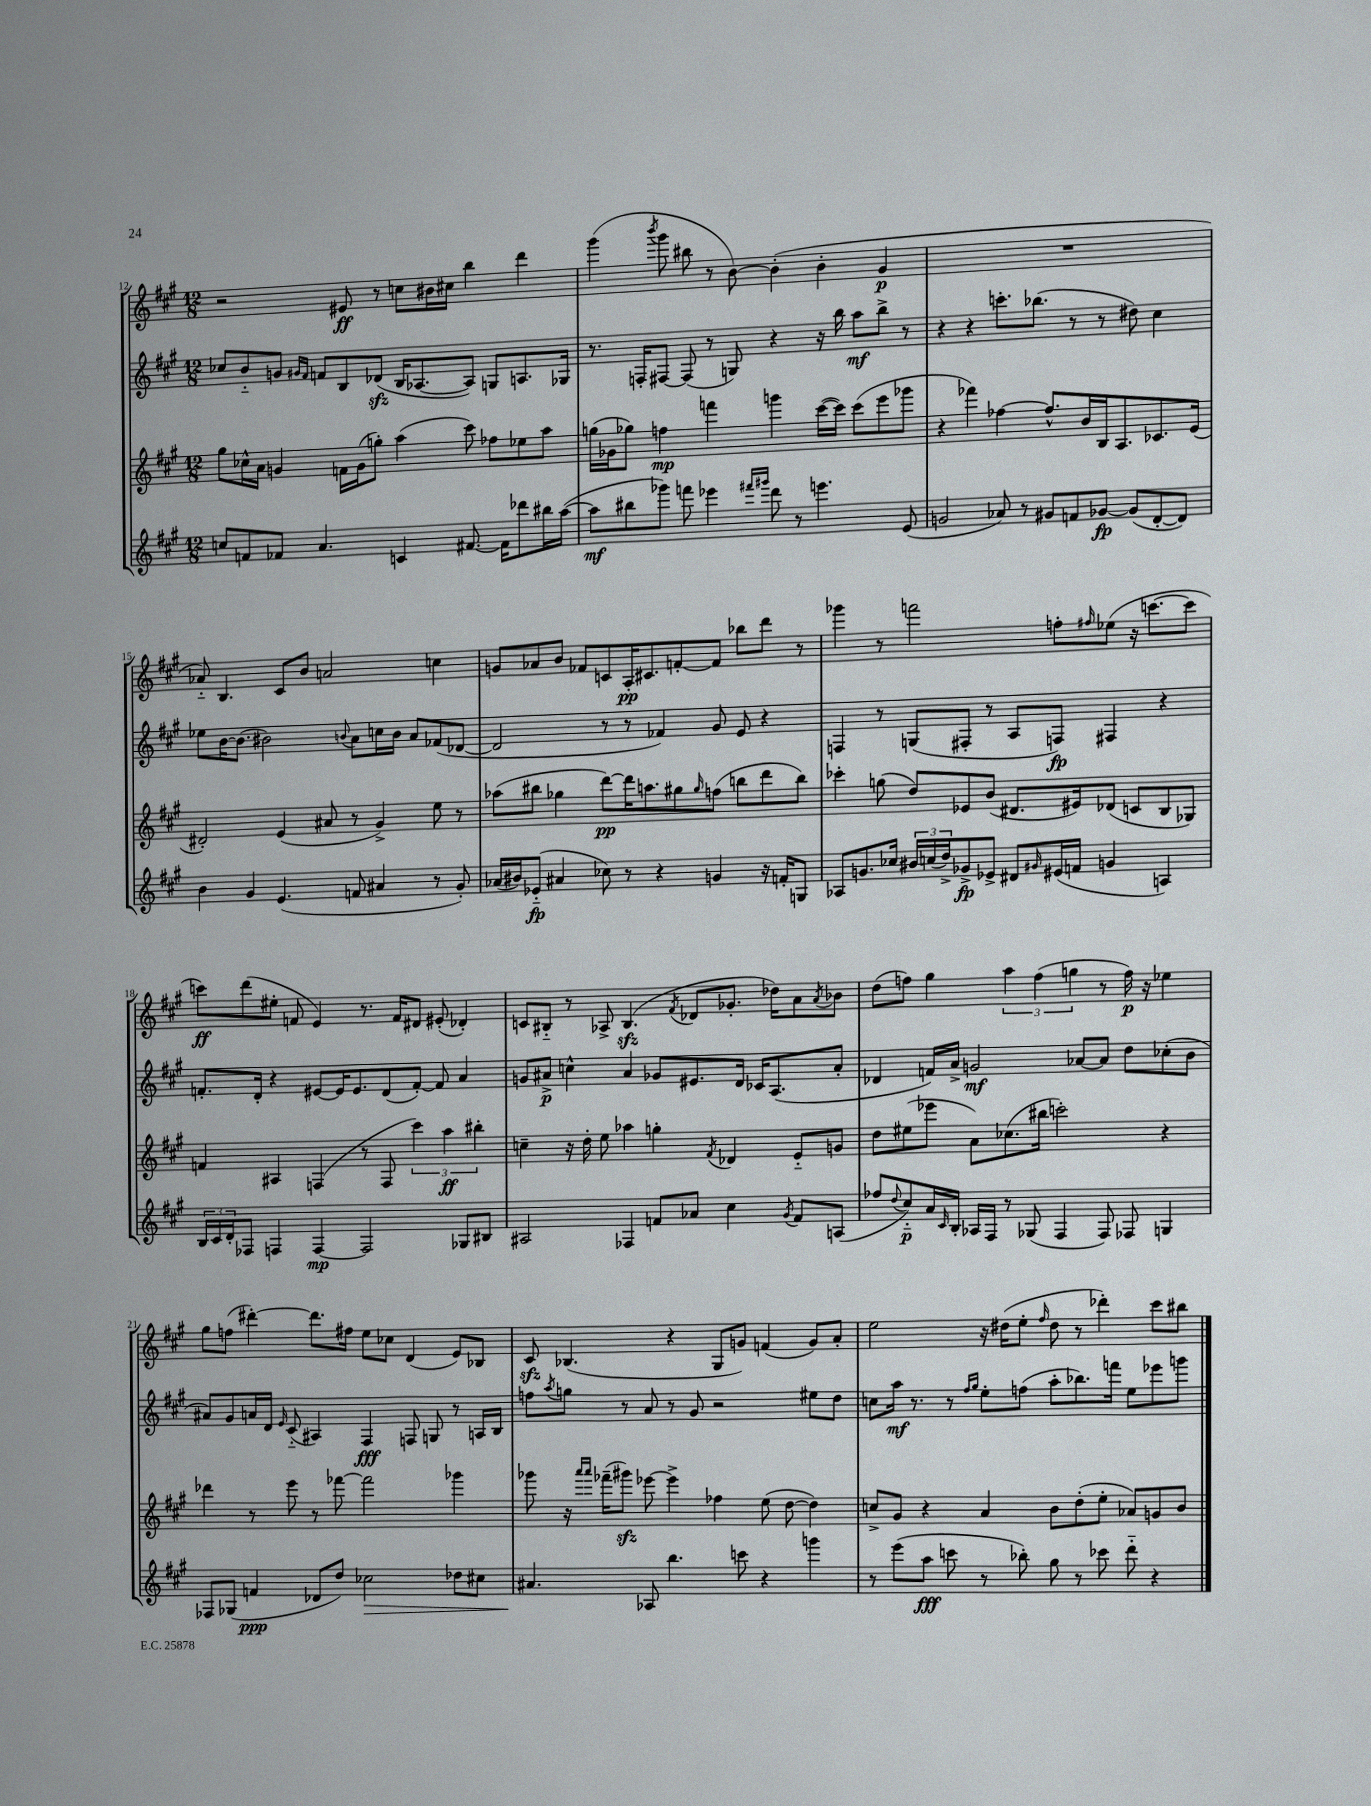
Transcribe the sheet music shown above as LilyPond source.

<<
\new StaffGroup <<
\new Staff = "s0" {
    \clef treble \key a \major \numericTimeSignature \time 12/8
    r2 eis'8\ff r8 c''8 bis'16 cis''16 b''4 d'''4 |
    gis'''4( \acciaccatura { b'''8 } gis'''8 bis''8 r8 b'8~) b'4-.( b'4-. gis'4\p |
    R1. |
    aes'8-_) b4. cis'8 b'8 a'2 c''4 |
    g'8 aes'8 b'8 fes'8 c'8 a16-.\pp cis'8. f'8~-. f'8 bes''8 d'''8 r8 |
    ges'''4 r8 f'''2 f''8-. \grace { fis''16 } ees''8( r16 c'''8.~ c'''8 |
    c'''8\ff) d'''8( eis''8-. f'8 e'4) r8. f'16 dis'8 eis'8-.( des'4-.) |
    c'8 bis8-_ r8 aes8-> bis4.\sfz( \acciaccatura { fis'8 } des'8 ges'8.-. des''16) a'8 \acciaccatura { a'8 } bes'8 |
    d''8( f''8) gis''4 \tuplet 3/2 { a''4 f''4( g''4 } r8 f''16\p) r16 ees''4 |
    gis''8 f''8( dis'''4~-.) dis'''8. fis''16 e''8 ces''8 d'4( e'8) bes8 |
    cis'8\sfz bes4.( r4 gis8 g'8) f'4( g'8) a'8-. |
    e''2 r16 dis''16( e''8-. \grace { fis''16 } dis''8 r8 des'''4-.) cis'''8 bis''8 \bar "|." |
}
\new Staff = "s1" {
    \clef treble \key a \major \numericTimeSignature \time 12/8
    ces''8 b'8-_ g'8 \grace { gis'16 fis'16 } f'8 b8 des'8\sfz( b16 aes8.~ aes8) g8 a8. ges16 |
    r8. f16-. fis8~ fis8( r8 g8) r4 r16 b''16 a''8\mf b''8-> r8 |
    r4 r4 c'''8.-. bes''8.( r8 r8 dis''8) cis''4 |
    ees''8 b'16~ b'8.( bis'2) \appoggiatura { b'8 } a'8 c''16 b'16 a'8 fes'8( des'8~ |
    des'2 r8 r8 fes'4) gis'8 e'8 r4 |
    f4 r8 g8( fis8-. r8 a8 f8\fp) fis4 r4 |
    f'8.-. d'16-. r4 eis'8~ eis'16 eis'8. d'8( f'8~-.) f'8 a'4 |
    g'8 ais'8->\p c''4-^ ais'4 ges'8 eis'8. d'16 ces'16 a8.( ais'8-. |
    des'4 f'16) a'16-> g'2\mf aes'8~ aes'8 d''8 ces''8-.( b'8 |
    ais'8) gis'8 a'16 d'16 \grace { e'16 } cis'8-_( ais4) fis4\fff f8 g8 r8 a16 b16 |
    f''8 \acciaccatura { a''8 } g''8 r8 a'8 r8 gis'8 r2 eis''8 d''8 |
    c''8 a''16\mf r8. r8 \grace { fis''16 gis''16 } e''8-. f''8( a''8-. bes''8.) f'''16 e''8 ees'''8 g'''8 \bar "|." |
}
\new Staff = "s2" {
    \clef treble \key a \major \numericTimeSignature \time 12/8
    gis''8 ces''16-^ a'16 g'4 f'16 g'16( g''8-.) a''4( cis'''8) fes''8 ees''8 a''8 |
    g''16( ges'16 ges''8) f''4\mp f'''4 g'''4 cis'''16~( cis'''16) cis'''8( e'''8 ges'''8 |
    r4 fes'''4) fes''4~ fes''8.-^ b'16 b16 a8. ces'8. e'16( |
    dis'2-.) e'4( ais'8 r8 gis'4->) e''8 r8 |
    aes''8( bis''8 ges''4 d'''8~\pp) d'''16 a''8. gis''8 \grace { gis''16 } f''8( b''8 d'''8 b''8) |
    ces'''4-. g''8( d''8) ees'8 b'8( dis'8. eis'16) des'8( c'8 b8 ges8) |
    f'4 ais4 f4( r8 f8 \tuplet 3/2 { cis'''4) a''4\ff bis''4-. } |
    c''4-- r16 d''16-. e''8 aes''4 g''4-. \acciaccatura { fis'8 } des'4 e'8-_ g'8 |
    d''8 eis''8( ees'''8 a'8) ces''8.( bis''16 c'''2-.) r4 |
    des'''4 r8 e'''8 r8 fes'''8~ fes'''2 ges'''4 |
    ges'''8 r16 \grace { a'''16 a'''16 } fes'''16--( gis'''8\sfz) ees'''8~ ees'''4-> fes''4 e''8( d''8~ d''4) |
    c''8-> gis'8 r4 a'4 b'8 d''8-.( e''8-. aes'8) g'8 b'8 \bar "|." |
}
\new Staff = "s3" {
    \clef treble \key a \major \numericTimeSignature \time 12/8
    c''8 f'8 fes'8 a'4. c'4 fis'8.~ fis'16 des'''8 bis''16 a''16~( |
    a''8\mf bis''8 ges'''8) f'''8 ees'''4 \grace { fis'''16 gis'''16 } d'''8 r8 e'''4. e'8( |
    g'2 aes'8) r8 gis'8 f'8 ges'8~\fp ges'8( d'8~-. d'8) |
    b'4 gis'4 e'4.( f'8 ais'4 r8 gis'8-.) |
    aes'16( bis'16) ees'8-_\fp( ais'4 ces''8) r8 r4 g'4 r16 f'16-. g8 |
    aes8 g'8. ces''16 \tuplet 3/2 { bis'16 c''16( d''16->) } ges'8->\fp ees'8-> dis'8 \grace { gis'16 } eis'16( f'16 g'4 a4) |
    \tuplet 3/2 { b16 cis'16 d'16-. } fes8 f4 f4~\mp f2 ges8 bis8 |
    ais2 fes4 f'8 aes'8 cis''4 \acciaccatura { gis'8 } f'8 a8( |
    fes''8 \appoggiatura { d''8 } cis''8-_\p) a'16 \grace { cis'16 } b16-. aes16 fis16 r8 ges8( fis4 fis8) fes8 g4 |
    fes8 ges8( f'4\ppp des'8 d''8) ces''2\> des''8 cis''8 |
    ais'4.\! aes8 b''4. c'''8 r4 g'''4 |
    r8 e'''8( a''8\fff c'''8 r8 bes''8-.) gis''8 r8 ces'''8 d'''8-_ r4 \bar "|." |
}
>>
>>
\layout { \context { \Score currentBarNumber = #12 } }
